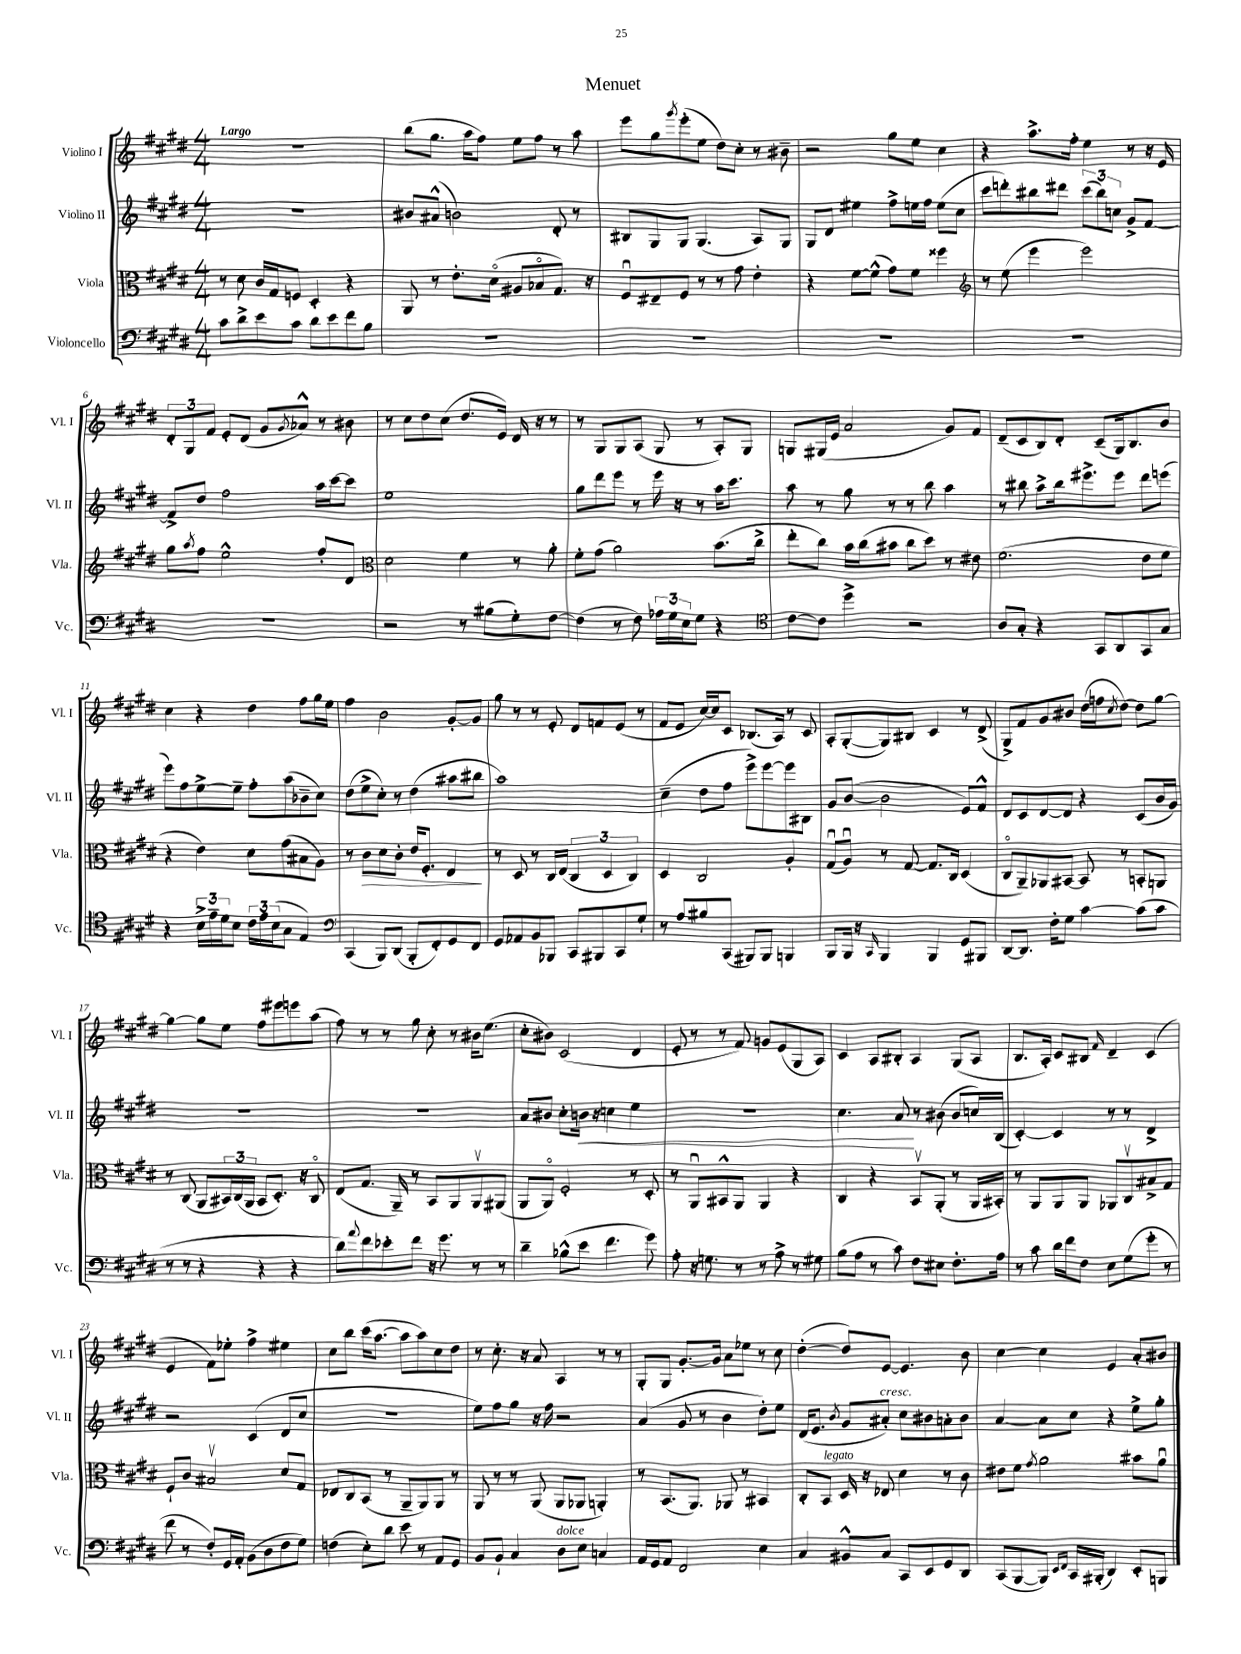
\header { title = "Menuet" }
<<
\new StaffGroup <<
\new Staff = "s0" \with { instrumentName = "Violino I" shortInstrumentName = "Vl. I" } {
    \clef treble \key e \major \numericTimeSignature \time 4/4 \tempo "Largo"
    r1 |
    b''8( gis''8. a''16 fis''8) e''8 fis''8 r8 a''8 |
    e'''8 gis''8 \acciaccatura { gis'''8 } e'''8-.( e''8 dis''8) cis''8-. r8 bis'8-- |
    r2 gis''8 e''8 cis''4 |
    r4 a''8.-> fis''16-. e''4 r8 r16 e'16 |
    \tuplet 3/2 { dis'8-. gis8 fis'8 } e'8-. dis'8( gis'8 \acciaccatura { gis'8 } aes'8-^) r8 bis'8 |
    r8 cis''8 dis''8 cis''8( dis''8. e'16) dis'16 r16 r8 |
    r8 gis8 gis8 a8( gis8 r8 a8-.) gis8 |
    g8 gis16( e'16 a'2 gis'8) fis'8 |
    dis'8--( cis'8 b8) dis'8-. cis'8--( gis16) b8. b'8 |
    cis''4 r4 dis''4 fis''8 gis''16 e''16 |
    fis''4 b'2 gis'8~-. gis'8 |
    gis''8 r8 r8 e'8-. dis'8 f'8 e'8( r8 |
    fis'8 e'8 cis''16~) cis''16 cis'8 bes8.( a16) r8 cis'8 |
    a8-. gis8~-.( gis8) bis8 cis'4 r8 dis'8->( |
    gis8->) fis'8 gis'8 bis'8 dis''16( f''16 \acciaccatura { cis''8 } dis''8~) dis''8 gis''8~ |
    gis''4~ gis''8 e''8 fis''8 eis'''8 e'''8 a''8( |
    fis''8) r8 r8 gis''8 cis''8-. r8 bis'16 e''8.( |
    cis''8-. bis'8) cis'2( dis'4 |
    e'8-. r8 r8 fis'8) g'8 e'8( gis8 a8) |
    cis'4 a8 bis8-. a4 gis8( a8 |
    b8. a16-.) cis'8 bis8 \grace { fis'16 } dis'4-- cis'4( |
    e'4 fis'8) ees''8-. fis''4-> eis''4 |
    cis''8 b''8 cis'''16( a''8.~ a''8 a''8) cis''8 dis''8 |
    r8 cis''8.-. r16 a'8 a4 r8 r8 |
    gis8-. gis8 gis'8.~-. gis'16 a'8 ees''8 r8 cis''8 |
    dis''4~-.( dis''8) e'8~ e'4. b'8 |
    cis''4~ cis''4 e'4 a'8-. bis'8 \bar "|." |
}
\new Staff = "s1" \with { instrumentName = "Violino II" shortInstrumentName = "Vl. II" } {
    \clef treble \key e \major \numericTimeSignature \time 4/4
    R1 |
    bis'8 ais'8-^( b'2) dis'8-. r8 |
    bis8 gis8 gis8 gis4.( a8) gis8 |
    gis8 dis'8 eis''4 fis''8-> e''16 fis''16 e''8( cis''8 |
    cis'''8 d'''8-.) bis''8 dis'''8 \tuplet 3/2 { cis'''8( bis''8) c''8 } gis'8-> fis'8~ |
    fis'8-> dis''8 fis''2 a''16 cis'''16~ cis'''8 |
    e''1 |
    gis''8 dis'''8 e'''8 r8 e'''16 r16 r8 a''16 cis'''8. |
    a''8 r8 gis''8 r8 r8 b''8 a''4 |
    r8 bis''8 a''8-> bis''16 eis'''8.-> eis'''8 dis'''8 e'''8( |
    e'''8) fis''8 e''8~-> e''8-- fis''8-. a''8( bes'8-- cis''8) |
    dis''8( e''8-> cis''8-.) r8 dis''4( ais''8 bis''8 |
    a''1) |
    cis''4--( dis''8 fis''8 e'''8->) e'''8~ e'''8 bis8 |
    gis'8 b'8~( b'2 e'8) fis'8-^ |
    dis'8 cis'8 dis'8~ dis'8 r4 cis'8( b'16 gis'16) |
    R1 |
    r1 |
    a'8 bis'8 cis''8-. b'16\< r16 c''4 e''4 |
    R1 |
    cis''4. a'8\! r8 bis'8( bis'8 c''16) b16( |
    cis'4~-.) cis'4 r8 r8 dis'4-> |
    r2 cis'4( dis'8 cis''8 |
    R1 |
    e''8) fis''8 gis''8 r16 fis''16 r2 |
    a'4( gis'8 r8 b'4 dis''8-.) e''8 |
    dis'16( e'8. \acciaccatura { b'8 } gis'8 ais'8-.^\markup { \italic "cresc." }) cis''8 bis'8 a'8-. bis'8 |
    a'4~ a'8 cis''8 r4 e''8-> gis''8-. \bar "|." |
}
\new Staff = "s2" \with { instrumentName = "Viola" shortInstrumentName = "Vla." } {
    \clef alto \key e \major \numericTimeSignature \time 4/4
    r8 dis'8 cis'16 gis16 f8 dis4-. r4 |
    a,8 r8 e'8.-. dis'16\flageolet( ais8 bes8\flageolet gis8.) r16 |
    fis8\downbow eis8-- fis8 r8 r8 gis'8 e'4-. |
    r4 fis'8~ fis'8-^( gis'8) fis'8 fisis''4 |
    \clef treble r8 e''8( e'''4 e'''2) |
    gis''8 \acciaccatura { a''8 } fis''8 e''2-^ fis''8-. dis'8 |
    \clef alto dis'2 fis'4 r8 a'8-. |
    fis'8-. gis'8( a'2) b'8.( cis''16-> |
    e''8-. cis''8) b'16 cis''16( bis'8 cis''8 dis''8) r8 eis'8 |
    fis'2.( e'8 fis'8 |
    r4 e'4) dis'8 gis'8( bis8 a8) |
    r8 cis'8\> dis'8 cis'8-. e'16 fis8.-. e4\! |
    r8 dis8 r8 cis16 e16( \tuplet 3/2 { cis4 dis4 cis4) } |
    dis4 cis2 a4-. |
    gis8\downbow( a8\downbow) r8 gis8~ gis8. cis16 dis4( |
    cis8\flageolet a,8--) aes,8 bis,8~ bis,8 r8 b,8-. a,8 |
    r8 cis8( a,8 \tuplet 3/2 { bis,16) cis16( a,16 } bis,8 dis8.-.) r16 cis8\flageolet |
    e8( gis8. a,16--) r8 b,8 a,8 a,8\upbow ais,8( |
    a,8 a,8\flageolet) fis2-. r8 dis8-. |
    r8 a,8\downbow bis,8-^ a,8 a,4 r4 |
    cis4 r4 b,8\upbow a,8-.( r8 a,16 bis,16-.) |
    r8 a,8 a,8 a,8 aes,8 cis8\upbow bis8-> gis8 |
    fis8-! cis'8 bis2\upbow dis'8 gis8 |
    ees8 cis8 b,8( r8 a,8-- a,8) a,8 r8 |
    a,8 r8 r8 a,8( a,8 aes,8 a,4-.) |
    r8 b,8.( a,8.) aes,8 r8 bis,4 |
    cis8-. b,8^\markup { \italic "legato" } dis16 r16 ees8 dis'4 r8 cis'8 |
    eis'8 fis'8 \acciaccatura { gis'8 } a'2 bis'8 a'8\downbow \bar "|." |
}
\new Staff = "s3" \with { instrumentName = "Violoncello" shortInstrumentName = "Vc." } {
    \clef bass \key e \major \numericTimeSignature \time 4/4
    cis'8 dis'8-> e'8 cis'8 dis'8 e'8 fis'8 b8 |
    R1 |
    R1 |
    R1 |
    R1 |
    R1 |
    r2 r8 bis8( gis8-.) fis8~ |
    fis4( r8 fis8) \tuplet 3/2 { aes16 gis16 e16 } gis8 r4 |
    \clef tenor cis'8~ cis'8 dis''4-> r2 |
    a8 gis8-. r4 gis,8 a,8 gis,8 gis8 |
    r4 \tuplet 3/2 { b16-> e'16-- dis'16 } b8 \tuplet 3/2 { cis'16 e'16 b16( } gis8 e4) |
    \clef bass cis,4( b,,8) dis,8( b,,8-. fis,8-.) gis,8 fis,8 |
    gis,8 aes,8 b,8 bes,,8 cis,8 bis,,8 cis,8 gis8-! |
    r8 a8 bis8 cis,8( bis,,8) bis,,8 b,,4 |
    b,,8 b,,16 r16 \grace { cis,16 } b,,4 b,,4 gis,8 bis,,8 |
    dis,8~ dis,8. fis16-. gis8 cis'4~ cis'8( cis'8 |
    r8 r8 r4 r4 r4 |
    dis'8) \appoggiatura { a'8 } fis'8 ees'8-. fis'8 r16 gis'8. r8 r8 |
    dis'4-- bes8-^( e'8 fis'4. gis'8) |
    a8-. r16 g8. r8 r8 a8-> r8 gis8 |
    b8( a8 r8 cis'8) fis8 eis8 fis8.-. a16 |
    r8 cis'8 dis'16 fis'16 fis8 e8 gis8( gis'8-. r8 |
    fis'8 r8 fis8-.) gis,16 a,16-. b,8( dis8 fis8 gis8) |
    f4( e8-.) dis'8 e'8 r8 a,8 gis,8 |
    b,8 b,8-! cis4 dis8^\markup { \italic "dolce" } e8 c4 |
    a,16 gis,16 a,8 fis,2 e4 |
    cis4 bis,8-^ cis8 cis,8 e,8 gis,8 dis,8 |
    cis,8( b,,8~ b,,8) \grace { e,16 fis,16 } cis,16 bis,,16-.( dis,4) e,8-. b,,8 \bar "|." |
}
>>
>>
